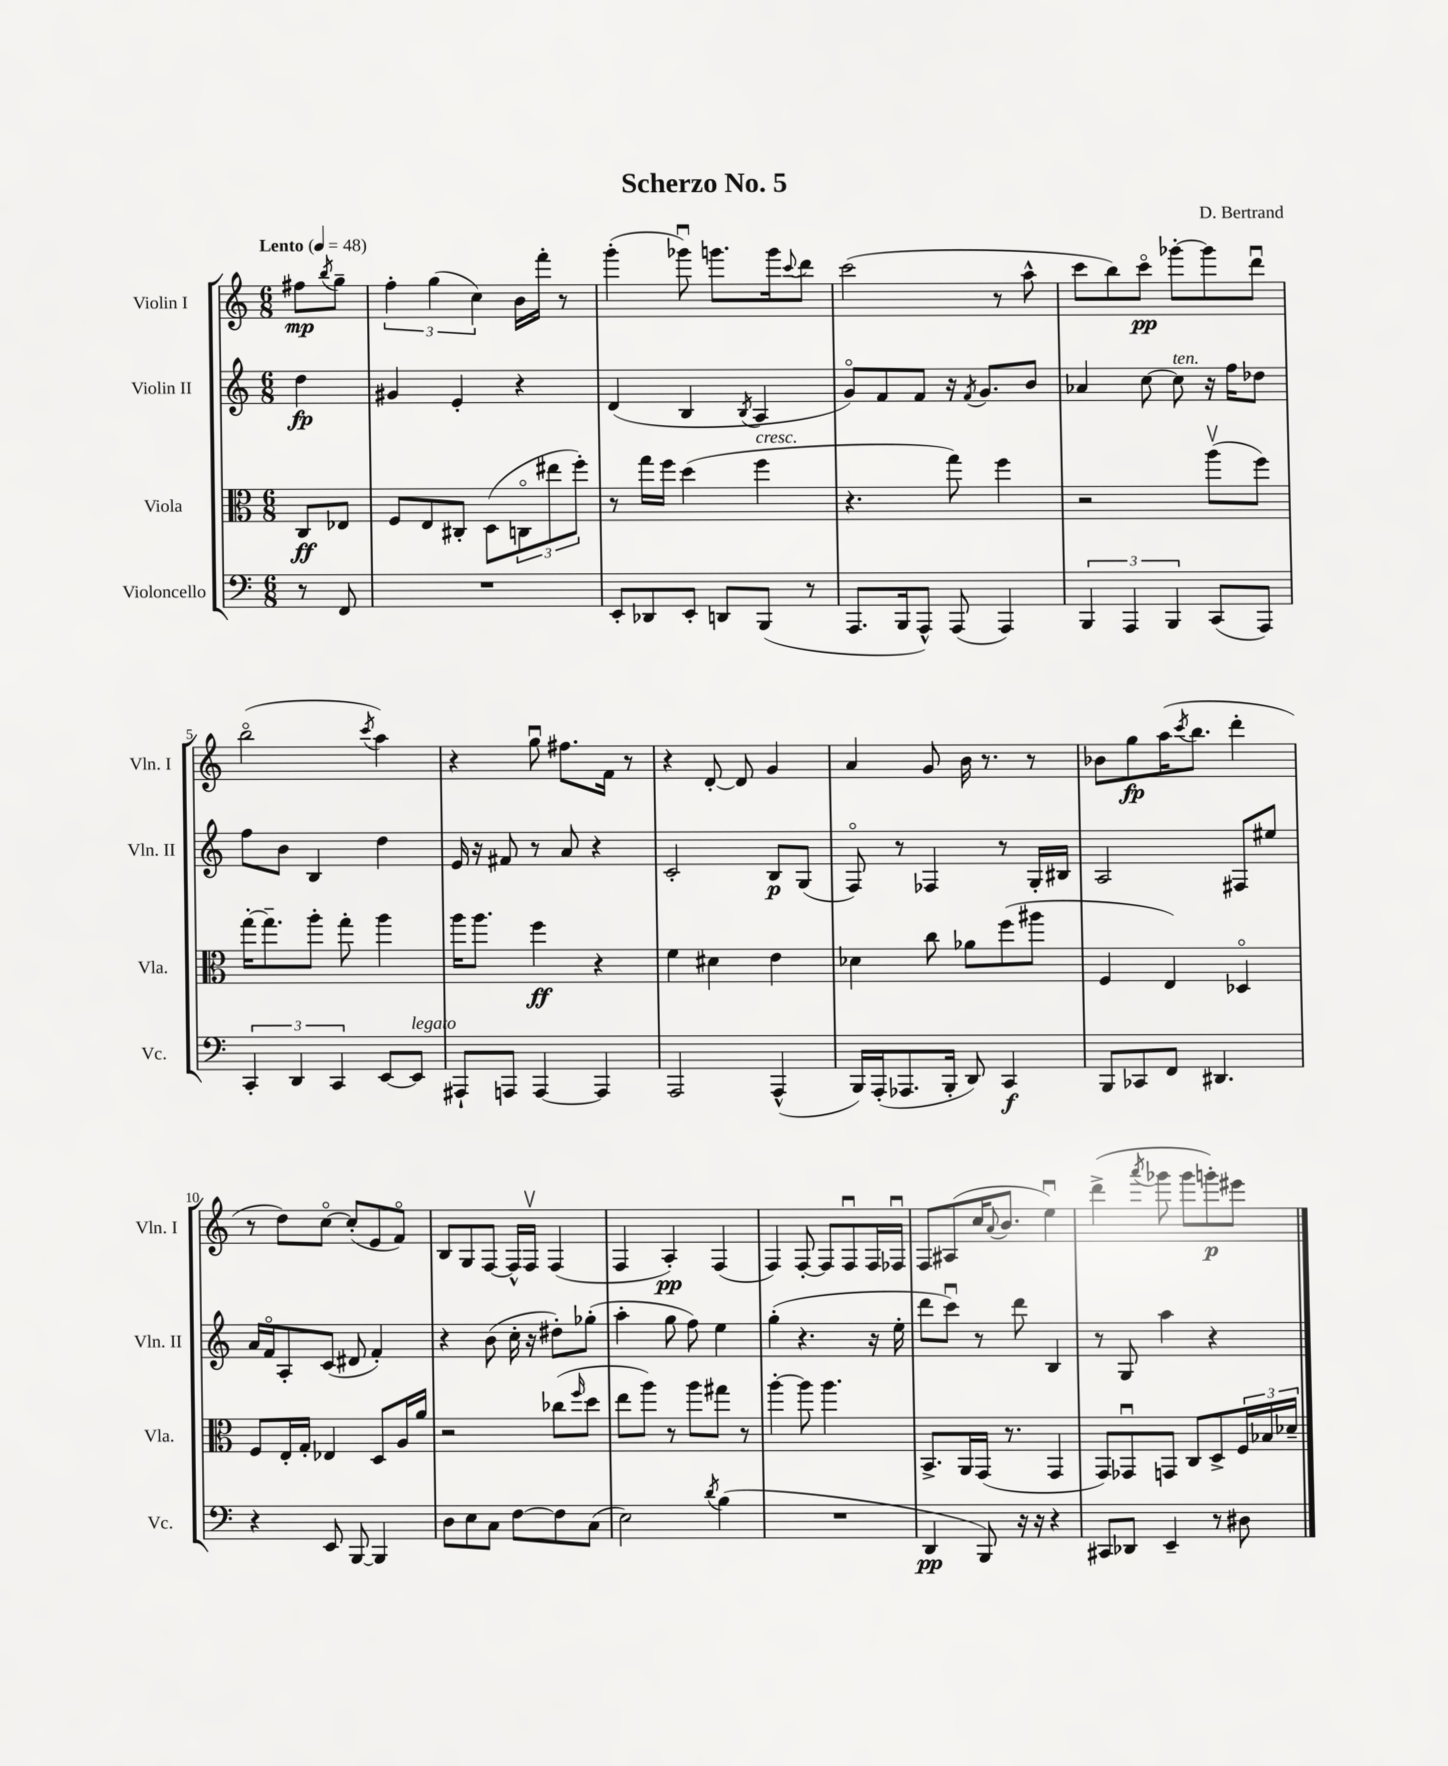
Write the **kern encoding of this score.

**kern	**kern	**kern	**kern
*staff4	*staff3	*staff2	*staff1
*clefF4	*clefC3	*clefG2	*clefG2
*k[]	*k[]	*k[]	*k[]
*M6/8	*M6/8	*M6/8	*M6/8
*MM48	*MM48	*MM48	*MM48
8r	8C	4dd	8ff#
.	.	.	8qbb
8FF	8E-	.	8gg~
=	=	=	=
2.r	8F	4g#	6ff'
.	8E	.	.
.	.	.	(6gg
.	8C#'	4e'	.
.	.	.	6cc)
.	(8D	.	.
.	12Co	4r	16b
.	.	.	16fff'
.	12ee#	.	.
.	.	.	8r
.	12ff')	.	.
=	=	=	=
8EE'	8r	(4d	(4ggg'
8DD-	16gg	.	.
.	16ff	.	.
8EE'	(4dd	4B	8ggg-u)
8DD	.	.	8.ggg
.	.	8qB	.
(8BBB	4ff	4A	.
.	.	.	16ggg
.	.	.	8qqccc
8r	.	.	8ddd
=	=	=	=
8.AAA	4.r	8go)	(2ccc
.	.	8f	.
16BBB	.	.	.
8AAA^^)	.	8f	.
(8AAA	8gg)	16r	.
.	.	8qf	.
.	.	8.g	.
4AAA)	4ff	.	8r
.	.	8b	8aa^^
=	=	=	=
6BBB	2r	4a-	8ccc
.	.	.	8bb)
6AAA	.	.	.
.	.	[8cc	8ccco
6BBB	.	.	.
.	.	8cc]	[8ggg-'
(8CC	(8aav	16r	8ggg-]
.	.	16ff	.
8AAA)	8ff)	8dd-	8dddu
=	=	=	=
6CC'	[16gg'	8ff	(2bbo
.	8.gg~]	.	.
.	.	8b	.
6DD	.	.	.
.	8aa'	4B	.
6CC	.	.	.
.	8gg'	.	.
.	.	.	8qccc
[8EE	4aa	4dd	4aa)
8EE]	.	.	.
=	=	=	=
8AAA#`	16aa	16e	4r
.	8.aa	16r	.
8AAA	.	8f#	.
[4AAA	4ff	8r	8ggu
.	.	8a	8.ff#
4AAA]	4r	4r	.
.	.	.	16f
.	.	.	8r
=	=	=	=
2AAA	4f	2c'	4r
.	4d#	.	[8d'
.	.	.	8d]
(4AAA^^	4e	8B	4g
.	.	(8G	.
=	=	=	=
16BBB)	4d-	8Fo)	4a
(16AAA'	.	.	.
8.AAA-	.	8r	.
.	8cc	4F-	8g
16BBB'	.	.	.
8DD)	8a-	.	16b
.	.	.	8.r
4CC	(8ff	8r	.
.	8aa#	16G'	8r
.	.	16B#	.
=	=	=	=
8BBB	4F	2A	8b-
8CC-	.	.	8gg
8FF	4E)	.	(16aa
.	.	.	8qccc
.	.	.	8.bb
4.DD#	.	.	.
.	4D-o	8F#	4ddd'
.	.	8ee#	.
=	=	=	=
4r	8F	16a	8r
.	.	16fo	.
.	16E'	8A'	8dd)
.	16G'	.	.
8EE	4E-	(8c	[8cco
[8BBB	.	8d#	(8cc']
4BBB]	8D	4f')	8e
.	16A	.	8fo)
.	16a	.	.
=	=	=	=
8D	2r	4r	8B
8E	.	.	8G
8C	.	(8b	[8F
[8F	.	16cc'	16F^^]
.	.	16r	16Fv
8F]	(8cc-	8dd#')	(4F
.	16qqff	.	.
(8C	8dd	(8gg-'	.
=	=	=	=
2E)	8ee	4aa'	4F
.	8aa)	.	.
.	8r	8gg	4A')
.	8aa	8ff)	.
8qd	.	.	.
(4B	8gg#	4ee	(4F
.	8r	.	.
=	=	=	=
2.r	[4aa'	(4gg'	4F)
.	8aa]	4.r	[8F'
.	4.aa	.	8F]
.	.	.	8Fu
.	.	16r	16F
.	.	16ee'	16F-u
=	=	=	=
4DD	8.BB^	8ddd	8F
.	.	8cccu)	(8A#
.	16AA	.	.
8BBB)	(16GG	8r	16cc
.	.	.	8qqa
.	8.r	.	8.b
16r	.	8ddd	.
16r	.	.	.
4r	4GG	4B	4eeu)
=	=	=	=
8CC#	8GG)	8r	(4ddd^
8DD-	8GG-u	8G	.
.	.	.	8qaaa
4EE~	8GG	4aa	8ggg-
.	8C	.	8ggg-
8r	8D^	4r	8ggg')
8D#	24F	.	8eee#
.	24B-	.	.
.	24d-~	.	.
==	==	==	==
*-	*-	*-	*-
